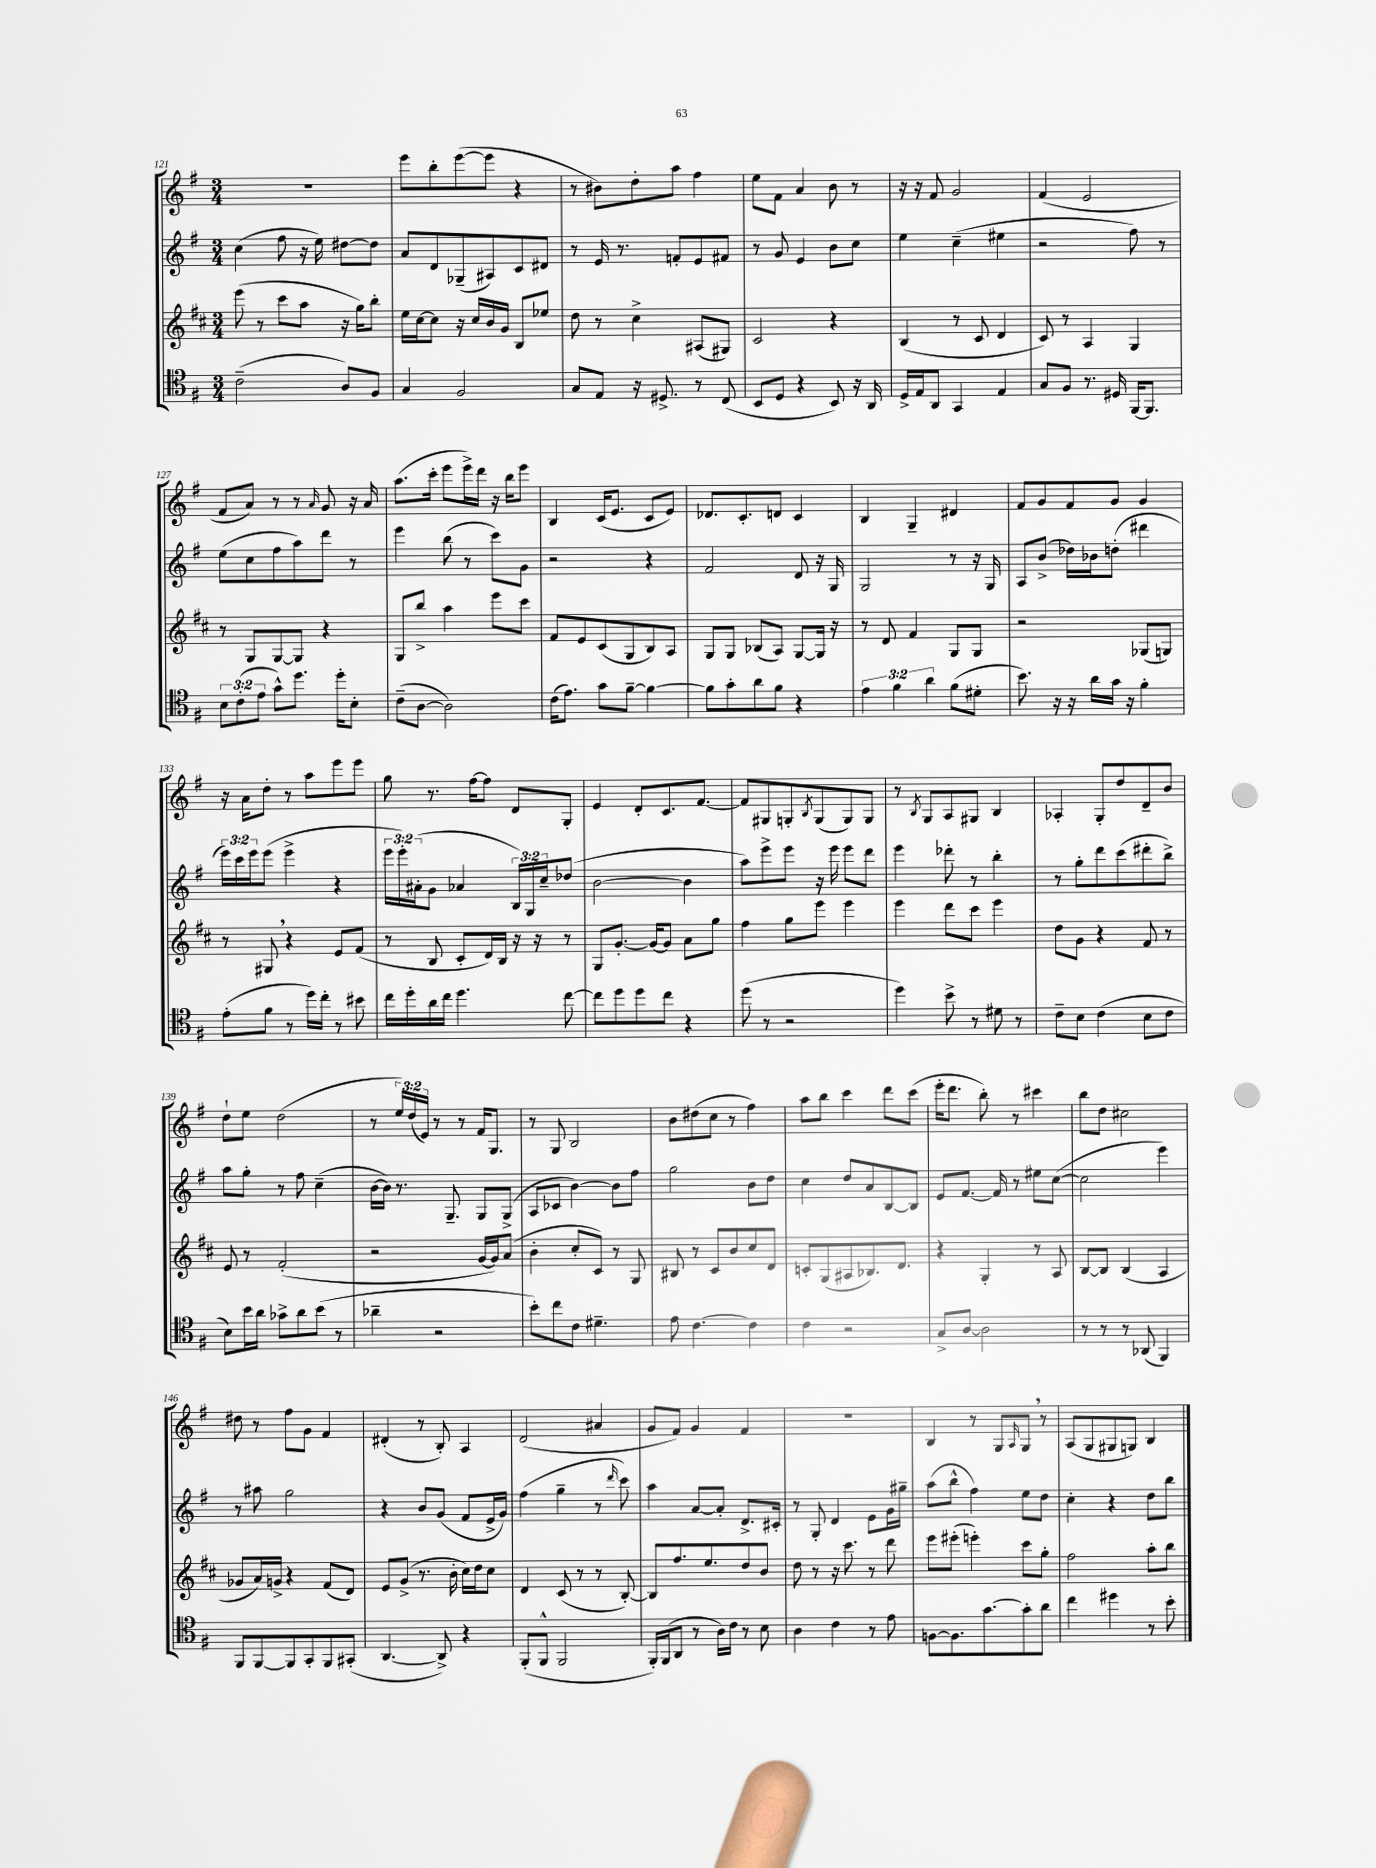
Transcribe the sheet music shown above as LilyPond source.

<<
\new StaffGroup <<
\new Staff = "s0" {
    \clef treble \key g \major \numericTimeSignature \time 3/4 \override Staff.TupletNumber.text = #tuplet-number::calc-fraction-text
    R2. |
    e'''8 b''8-. e'''8~( e'''8 r4 |
    r8 bis'8) d''8-. a''8 fis''4 |
    e''8 fis'8 a'4 b'8 r8 |
    r16 r16 fis'8 g'2 |
    fis'4( e'2 |
    fis'8 a'8) r8 r8 \grace { a'16 } g'8 r16 a'16 |
    a''8.( c'''16-. e'''8 e'''16->) d'''16 r16 b''16 e'''8 |
    b4 c'16( e'8. c'8 e'8) |
    des'8. c'8.-. d'8 c'4 |
    b4 g4-- dis'4 |
    fis'8 g'8 fis'8 g'8 g'4 |
    r16 a'16 d''8-. r8 a''8 e'''8 e'''8 |
    g''8 r8. fis''16~ fis''8 d'8 g8-. |
    e'4 d'8-. c'8. fis'8.~ |
    fis'8 gis8 g8-. \acciaccatura { b8 } g8( g8) g8 |
    r8 \acciaccatura { b8 } g8 a8 gis8 b4 |
    aes4-. g8-. d''8 d'8-- b'8 |
    d''8-! e''8 d''2( |
    r8 \tuplet 3/2 { e''16) d''16( e'16) } r8 r8 fis'16 g8. |
    r8 g8 b2 |
    b'8 dis''8( c''8 r8 fis''4) |
    a''8 b''8 c'''4 d'''8 c'''8( |
    e'''16-. d'''8. b''8-.) r8 cis'''4 |
    b''8 d''8 cis''2 |
    dis''8 r8 fis''8 g'8 fis'4 |
    dis'4-.( r8 b8-.) a4 |
    d'2( ais'4 |
    g'8 fis'8) g'4 fis'4 |
    R2. |
    b4 r8 g8 \grace { a16 } g8 \breathe r8 |
    a8( g8 gis8 g8) b4 \bar "|." |
}
\new Staff = "s1" {
    \clef treble \key g \major \numericTimeSignature \time 3/4 \override Staff.TupletNumber.text = #tuplet-number::calc-fraction-text
    c''4( fis''8 r16 e''16) dis''8~ dis''8 |
    a'8 d'8 ges8--( ais8) c'8 dis'8 |
    r8 e'16 r8. f'8-. e'8 fis'8 |
    r8 g'8 e'4 b'8 c''8 |
    e''4 c''4--( eis''4 |
    r2 fis''8) r8 |
    e''8( c''8 fis''8 a''8) d'''8 r8 |
    e'''4 b''8( r8 c'''8) g'8 |
    r2 r4 |
    fis'2 d'8 r16 g16 |
    g2 r8 r16 g16 |
    a8 b'8->( des''16) bes'16 d''8-.( dis'''4 |
    \tuplet 3/2 { e'''16) c'''16 e'''16 } e'''8( e'''4-> r4 |
    \tuplet 3/2 { e'''16 e'''16-.) ais'16-.( } g'8 aes'4 \tuplet 3/2 { b16) g16 c''16-- } des''8( |
    b'2~ b'4 |
    a''8) e'''8-> e'''8 r16 e'''16 e'''8 d'''8 |
    e'''4 des'''8-. r8 b''4-. |
    r8 g''8-. d'''8 c'''8( dis'''8-. b''8->) |
    a''8 g''8-. r8 fis''8 c''4--( |
    b'16~ b'16) r8. g8.-- g8 g8->( |
    a8 ces'8 b'4~) b'8 fis''8 |
    g''2 b'8 d''8 |
    c''4 d''8 a'8 b8~ b8 |
    e'8 fis'8.~ fis'16 r8 eis''8 c''8~( |
    c''2 e'''4) |
    r8 ais''8 g''2 |
    r4 b'8 g'8( fis'8 e'16-> g'16) |
    fis''4( g''4-- r8 \grace { d'''16 } c'''8) |
    a''4 a'8~ a'8-. d'8.-> cis'16-. |
    r8 g8-. d'4 e'8 g'16 gis''16-- |
    a''8( b''8-^ fis''4) e''8 d''8 |
    c''4-. r4 d''8 b''8 \bar "|." |
}
\new Staff = "s2" {
    \clef treble \key d \major \numericTimeSignature \time 3/4
    e'''8( r8 cis'''8 a''8 r16 g''16) b''8-. |
    e''16 cis''16~ cis''8 r16 cis''16 b'16 g'16 b8 ees''8 |
    d''8 r8 cis''4-> ais8( gis8) |
    cis'2 r4 |
    b4( r8 cis'8 d'4 |
    cis'8) r8 a4 g4 |
    r8 g8 g8~ g8 r4 |
    g8 b''8-> a''4 e'''8 cis'''8 |
    fis'8 e'8 cis'8( g8 b8) a8 |
    g8 g8 bes8( a8) g8~ g16 r16 |
    r8 d'8 fis'4 g8 g8 |
    r2 ges8( g8) |
    r8 gis8 \breathe r4 e'8 fis'8( |
    r8 b8 cis'8-. d'16) b16 r16 r16 r8 |
    g8 g'8.~-. g'16~ g'8 a'8 g''8 |
    fis''4 g''8 e'''8 e'''4 |
    e'''4 d'''8 cis'''8 e'''4 |
    d''8 g'8 r4 fis'8 r8 |
    e'8 r8 fis'2-.( |
    r2 g'16~ g'16) a'8( |
    b'4-. cis''8-. cis'8) r8 g8 |
    bis8 r8 cis'8 b'8 cis''8 d'8 |
    c'8-. g8( ais8 bes8.) d'8. |
    r4 g4-. r8 a8 |
    b8~ b8 b4( a4 |
    ges'8 a'16) g'16-> r4 fis'8( d'8) |
    e'8 g'8->( r8. b'16-. cis''16) d''16 cis''8 |
    d'4 cis'8( r8 r8 b8~-.) |
    b8 fis''8. e''8. d''8 b'8 |
    d''8 r8 r16 cis'''8. r8 d'''8 |
    e'''8 eis'''8-.( e'''4-.) cis'''8 g''8-. |
    fis''2 a''8-. b''8 \bar "|." |
}
\new Staff = "s3" {
    \clef tenor \key g \major \numericTimeSignature \time 3/4 \override Staff.TupletNumber.text = #tuplet-number::calc-fraction-text
    c'2--( a8) fis8 |
    g4 fis2 |
    g8 e8 r16 dis8.-> r8 c8( |
    b,8 d8 r4 b,8) r16 a,16 |
    d16-> e16 a,8 g,4 e4 |
    g8 fis8 r8. dis16 fis,16~ fis,8. |
    \tuplet 3/2 { b8 c'8-.( e'8 } g'8-^) d''8. d''16-. b8-. |
    c'8--( a8~ a2) |
    c'16( e'8.) g'8 fis'8~-- fis'4~ |
    fis'8 g'8-. a'8 fis'8 r4 |
    \tuplet 3/2 { e'4 fis'4 a'4 } fis'8( dis'8-. |
    b'8.) r16 r16 a'16 g'16 r16 fis'4-. |
    e'8-.( fis'8 r8 d''16) c''16-. r8 bis'8 |
    c''16 d''16-. a'16 c''16 d''4. c''8~ |
    c''8 d''8 d''8 c''8 r4 |
    d''8( r8 r2 |
    d''4) b'8-> r8 dis'8 r8 |
    c'8-- b8 c'4( b8 c'8 |
    b8) b'16 a'16 ges'8-> a'8 b'8( r8 |
    aes'4-- r2 |
    b'8-.) c''8 c'8 dis'4.-- |
    e'8 c'4.~ c'4 |
    c'4 r2 |
    g8-> a8~ a2 |
    r8 r8 r8 aes,8( fis,4) |
    fis,8 fis,8~ fis,8 g,8-. fis,8 gis,8-.( |
    a,4.~ a,8->) r4 |
    fis,8-.( fis,8-^ fis,2 |
    fis,16-.) fis,16( a,8 r8 a16) c'16 r8 b8 |
    a4 c'4 r8 e'8 |
    f8~ f8. g'8.~ g'8-. a'8 |
    c''4 dis''4 r8 b'8-. \bar "|." |
}
>>
>>
\layout { \context { \Score currentBarNumber = #121 } }
